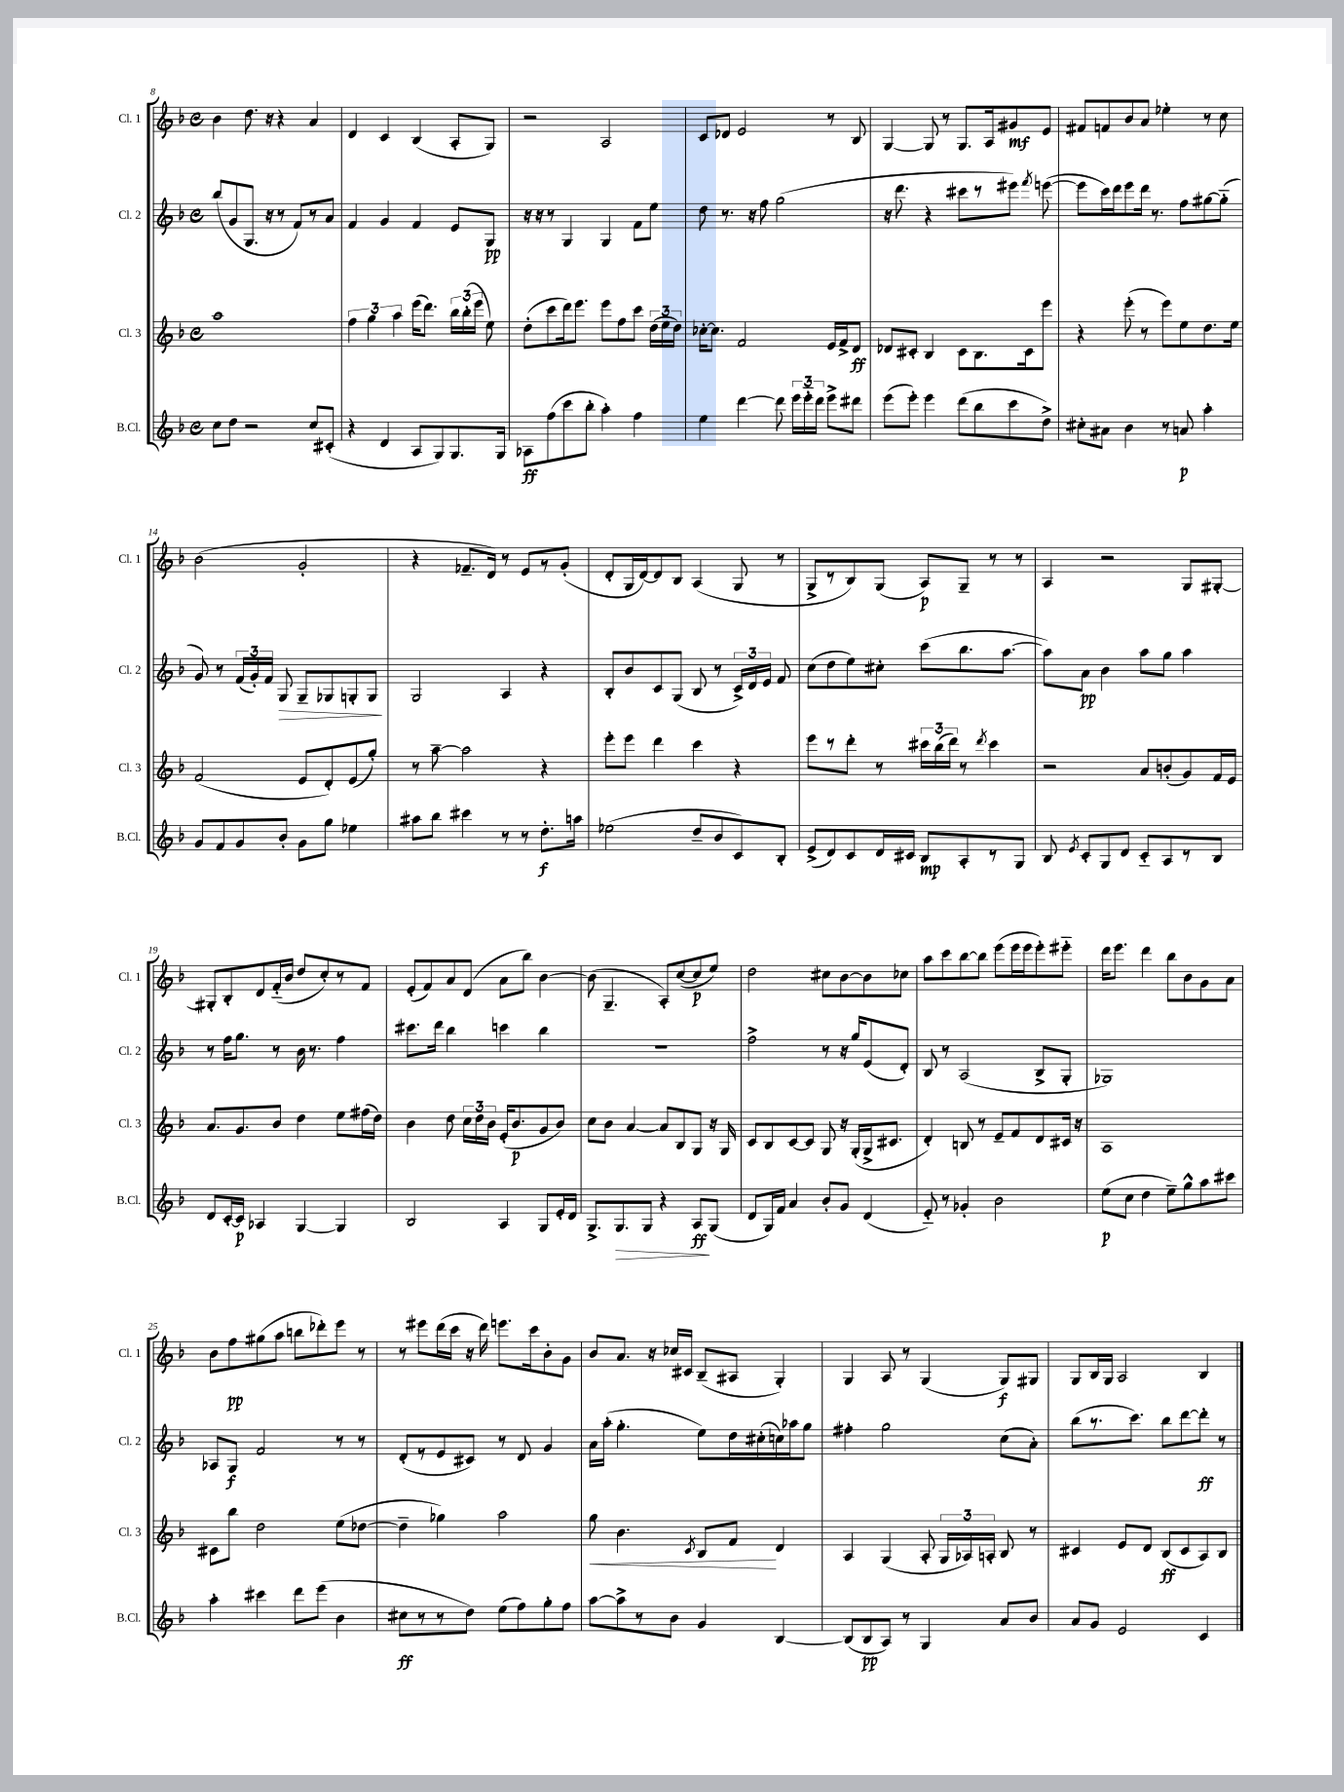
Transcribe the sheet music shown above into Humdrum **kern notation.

**kern	**kern	**kern	**kern
*staff4	*staff3	*staff2	*staff1
*clefG2	*clefG2	*clefG2	*clefG2
*k[b-]	*k[b-]	*k[b-]	*k[b-]
*M4/4	*M4/4	*M4/4	*M4/4
*met(c)	*met(c)	*met(c)	*met(c)
8cc	1aa	(8bb-	4b-
8dd	.	8g	.
2r	.	8.G	8.dd
.	.	16r	16r
.	.	8r	4r
.	.	8f)	.
8cc	.	8r	4a
(8c#'	.	8a	.
=	=	=	=
4r	6ff	4f	4d
.	6gg	.	.
4d	.	4g	4c
.	6aa	.	.
8A	(16eee	4f	(4B-
.	8.ddd)	.	.
8G)	.	.	.
8.G	24bb-	8e	8A'
.	(24bb-'	.	.
.	24eee	.	.
.	8ee)	8G	8G)
16G	.	.	.
=	=	=	=
8A-	(8dd'	16r	2r
.	.	16r	.
(8ff	8ccc	8r	.
8ccc	16ddd)	4G	.
.	8.eee	.	.
8bb-'	.	.	.
4aa')	8eee	4G	2A
.	8ff	.	.
4ff	8ccc	8f	.
.	(24dd	8ee	.
.	24ee	.	.
.	24dd)	.	.
=	=	=	=
4ee	[16cc-'	8dd	8c
.	8.cc-]	.	.
.	.	8.r	8d-
[4ddd	2f	.	2e
.	.	16r	.
.	.	8ff	.
8ddd]	.	(2gg	.
24eee	.	.	.
24eee'~	.	.	.
24ddd	.	.	.
8eee^	16e	.	8r
.	16f^	.	.
8ddd#	8d	.	8B-
=	=	=	=
(8eee	8d-	16r	[4G
.	.	8.ddd	.
8eee')	8c#'	.	.
4eee	4B-	4r	8G]
.	.	.	8r
(8ddd	8c#	8ccc#	8.G
8bb-	8.B-	8r	.
.	.	.	16A
8ccc	.	8eee#)	8g#
.	16c#	.	.
.	.	8qfff	.
8dd^)	8eee	([8eee	8e
=	=	=	=
8cc#'	4r	8eee]	8f#
8a#	.	16ccc)	8f
.	.	16ddd	.
4b-	(8eee'	8eee	8b-
.	8r	16ddd	8a
.	.	8.r	.
8r	8eee)	.	4ee-'
8a	8ee	8ff	.
4aa'	8.dd	[8gg#	8r
.	.	(8gg#'~]	8cc
.	16ee	.	.
=	=	=	=
8g	(2f	8g)	(2b-
8f	.	8r	.
8g	.	(24f	.
.	.	24g')	.
.	.	24f	.
8b-'	.	8G	.
8g	8e	8G~	2g'
8gg	8d')	8G-	.
4ee-	(8e	8G'	.
.	8gg')	8G	.
=	=	=	=
8aa#	8r	2G	4r
8bb-	[8aa~	.	.
4ccc#	2aa]	.	8.f-~
.	.	.	16d)
8r	.	4A	8r
8r	.	.	8e
8.dd'	4r	4r	8r
.	.	.	(8g'
16aa	.	.	.
=	=	=	=
(2ee-	8eee'	8B-'	8d'
.	8eee	8b-	16G
.	.	.	[16d)
.	4ddd	8c	8d]
.	.	(8G	8B-
8dd~	4ccc	8B-	(4A
8b-	.	8r	.
8c)	4r	24c^)	8G
.	.	24d	.
.	.	24e	.
8B-'	.	8f	8r
=	=	=	=
(8e^	8eee	(8cc	8G^
8d)	8r	8dd	8r
8c	8ddd'	8ee)	8B-)
16d	8r	8cc#'	(8G
16c#	.	.	.
8B-	24ccc#	(8ccc	8A)
.	(24bb-	.	.
.	24ddd)	.	.
8A'	8r	8.bb-	8G~
.	8qddd	.	.
8r	4ccc#	.	8r
.	.	[8.aa	.
8G	.	.	8r
=	=	=	=
8B-	2r	8aa])	4A
8qe	.	.	.
8c'	.	8a	.
8G	.	4b-	2r
8d	.	.	.
8c'~	8a	8aa	.
8A	(8b'	8gg	.
8r	8g)	4aa	8G
8B-	16f	.	[8G#'
.	16e	.	.
=	=	=	=
8d	8.a	8r	8G#']
[16c'	.	16ff	8B-'
16c]	8.g	8.gg	.
4A-	.	.	8d
.	8b-	8r	(16f'~
.	.	.	16b-
[4G	4dd	16b-	8dd
.	.	8.r	.
.	.	.	8cc')
4G]	8ee	4ff	8r
.	(16ff#	.	8f
.	16dd)	.	.
=	=	=	=
2B-	4b-	8.ccc#	(8e'
.	.	.	8f)
.	.	16ddd	.
.	8dd	4bb-	8a
.	24cc	.	(8d
.	24dd	.	.
.	24b-	.	.
4A	(16e'	4ccc	8a
.	8.b-	.	.
.	.	.	8bb-)
8G	8g	4bb-	[4b-
16e'	8b-)	.	.
16d	.	.	.
=	=	=	=
8.G^	8cc	1r	(8b-]
.	8b-	.	4.G~
8.G	.	.	.
.	[4a	.	.
8G	.	.	.
4r	8a]	.	8A')
.	8B-	.	([8cc
8A	8G	.	8cc]
(8G	16r	.	8ee)
.	16G	.	.
=	=	=	=
8d	8c	2ff^	2dd
16G)	8B-	.	.
16f	.	.	.
4a	[8c	.	.
.	8c]	.	.
8b-'	8G	8r	8cc#
8g	16r	16r	[8b-
.	(16G'	16gg	.
(4d	16G^	(8e	8b-]
.	8.c#	.	.
.	.	8d')	8cc-
=	=	=	=
8e'~)	4d')	8B-	8aa
8r	.	8r	8ccc
4g-'	8B	(2A	[8bb-
.	8r	.	8bb-]
2b-	8e~	.	(8eee
.	8f	.	16eee
.	.	.	16eee
.	8d	8B-^	8eee')
.	16c#	8G'	8eee#'~
.	16r	.	.
=	=	=	=
(8ee	1A	1G-)	16ddd
.	.	.	8.eee
8cc	.	.	.
4dd	.	.	4ddd
8ee~)	.	.	8bb-
8gg^^	.	.	8b-
8aa	.	.	8g
8ccc#	.	.	8a
=	=	=	=
4aa'	8c#	8A-	8b-
.	8bb-	8G	8ff
4ccc#	2dd	2f	(8gg#
.	.	.	8aa
8ddd	.	.	8bb
(8eee	.	.	8ddd-')
4b-	(8ee	8r	8eee
.	[8dd-	8r	8r
=	=	=	=
8cc#	4dd-~]	(8d'	8r
8r	.	8r	8eee#
8r	4gg-)	8e	(16ddd
.	.	.	16ccc
8dd)	.	8c#)	16r
.	.	.	16ddd)
(8ee	2aa	8r	8.eee
8ff)	.	8d	.
.	.	.	16ccc
8gg'	.	4g	8b-'
8ff	.	.	8g
=	=	=	=
[8aa	8gg	16a	8b-
.	.	(16aa'	.
8aa^]	4.b-	4.gg'	8.a
8r	.	.	.
.	.	.	16r
8b-	.	.	16cc-
.	.	.	16c#
.	8qc	.	.
4g	8B-	8ee)	(8B-~
.	8f	16dd	8A#
.	.	(16cc#'	.
[4B-	4d	16cc)	4G')
.	.	16aa-	.
.	.	8gg	.
=	=	=	=
(8B-]	4A	4ff#'	4G
8B-	.	.	.
8A)	(4G	2gg	8A
8r	.	.	8r
4G	8A'	.	(4G
.	24G	.	.
.	24A-)	.	.
.	24A'	.	.
8a	8B-	(8cc	8G)
8b-	8r	8a')	8G#
=	=	=	=
8a	4c#	(8bb-	8G
8g	.	8.r	16B-
.	.	.	16G
2e	8e	.	2A
.	.	8.ccc)	.
.	8d	.	.
.	(8B-	8bb-	.
.	8c#	[8ddd	.
4c	8A)	8ddd']	4B-
.	8B-	8r	.
==	==	==	==
*-	*-	*-	*-
